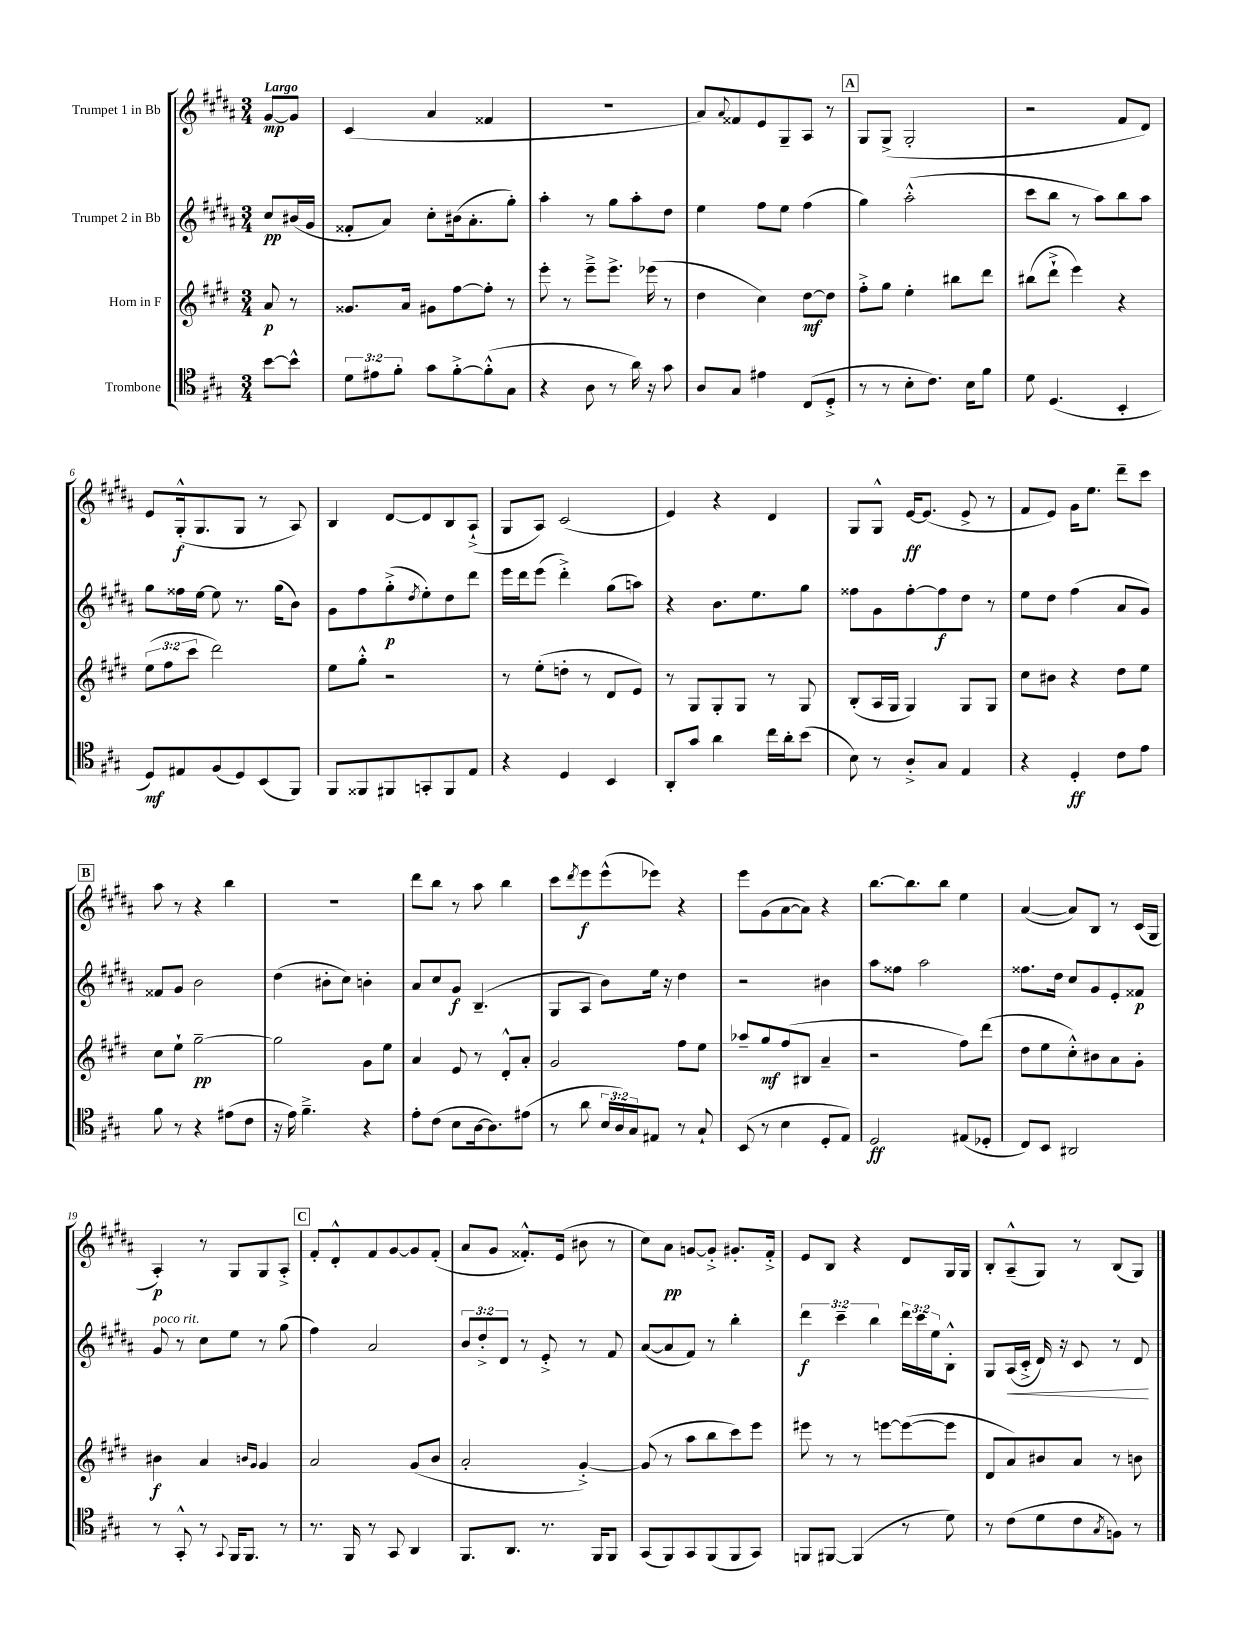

**kern	**kern	**kern	**kern
*staff4	*staff3	*staff2	*staff1
*clefC4	*clefG2	*clefG2	*clefG2
*k[f#c#g#]	*k[f#c#g#d#]	*k[f#c#g#d#a#]	*k[f#c#g#d#a#]
*M3/4	*M3/4	*M3/4	*M3/4
[8b	8a	8cc#	[8g#
8b^^]	8r	(16b#	8g#]
.	.	16g#	.
=	=	=	=
12d	8.g##	8f##'	(4c#
12e#	.	.	.
.	.	8a#)	.
12f#'	.	.	.
.	16a	.	.
8g#	8g#	8cc#'	4a#
[8f#'^	[8ff#	(16b#	.
.	.	8.a#'	.
(8f#'^^]	8ff#']	.	4f##
8G#	8r	8gg#')	.
=	=	=	=
4r	8eee'	4aa#'	2.r
.	8r	.	.
8A	8eee~^	8r	.
8r	8.eee^	8gg#	.
16a)	.	8aa#'	.
16r	(16eee-	.	.
8g#	8r	8dd#	.
=	=	=	=
8A	4dd#	4ee	8a#)
.	.	.	8qqa#
8G#	.	.	8f##
4e#	4cc#)	8ff#	8e
.	.	8ee	8G#~
(8C#	[8dd#	(4ff#	8A#
8D'^	8dd#]	.	8r
=	=	=	=
8r	8ff#'^	4gg#)	8G#
8r	8gg#	.	(8G#^
8B'	4ee'	(2aa#'^^	2G#'
8.c#)	.	.	.
.	8bb#	.	.
16B	.	.	.
8f#	8ddd#	.	.
=	=	=	=
8d	(8bb#	8ccc#	2r
(4.D	8ddd#`^	8bb	.
.	4eee)	8r	.
.	.	8aa#)	.
4BB'	4r	8bb	8f#
.	.	8aa#	8d#)
=	=	=	=
8D)	(12ee	8gg#	8e
.	12ff#	.	.
8E#	.	16ff##	(16G#'^^
.	12ccc#	.	.
.	.	[16ee	8.G#
(8F#	2ddd#)	8ee]	.
8D)	.	8.r	8G#
(8BB	.	.	8r
.	.	(16gg#	.
8FF#)	.	8b)	8A#)
=	=	=	=
8FF#	8ee	8g#	4B
8FF##	8gg#'^^	8ff#	.
8FF#	2r	(8gg#'^	[8d#
.	.	8qdd#	.
8GG'	.	8ee')	8d#]
8FF#	.	8dd#	8B
8E	.	8ddd#	(8A#`^
=	=	=	=
4r	8r	16eee	8G#
.	.	16ddd#	.
.	(8ee'	(8eee	8A#)
4D	8dd'	4ddd#'^)	(2c#
.	8r	.	.
4BB	8d#	(8gg#	.
.	8e)	8aa)	.
=	=	=	=
8AA'	8r	4r	4e)
8g#	8G#	.	.
4a	8G#'	8.b	4r
.	8G#	.	.
.	.	8.ee	.
16cc#	8r	.	4d#
16a'	.	.	.
(8b	8G#	8gg#	.
=	=	=	=
8B)	(8B'	8ff##	8G#
8r	16A	8g#	8G#^^
.	16G#	.	.
8A'^	4G#)	[8ff##'	[16e
.	.	.	(8.e]
8G#	.	8ff##]	.
4E	8G#	8dd#	8e^
.	8G#	8r	8r
=	=	=	=
4r	8cc#	8ee	8f#
.	8b#	8dd#	8e)
4D'	4r	(4ff#	16g#
.	.	.	8.ee
8c#	8dd#	8a#	8ddd#~
8e	8ee	8g#)	8ccc#
=	=	=	=
8f#	8cc#	8f##	8aa#
8r	8ee`	8g#	8r
4r	[2gg#~	2b	4r
(8e#	.	.	4bb
8c#	.	.	.
=	=	=	=
16r	2gg#]	(4dd#	2.r
16e)	.	.	.
4.f#~^	.	.	.
.	.	8b#'	.
.	.	8cc#)	.
4r	8g#	4b'	.
.	8ee	.	.
=	=	=	=
8e'	4a	8a#	8ddd#
(8c#	.	8cc#	8bb
8B	8e	8g#	8r
[16A	8r	(4.B~	8aa#
8.A])	.	.	.
.	8d#'^^	.	4bb
(8e#	8a'	.	.
=	=	=	=
8r	2g#	8G#	8ccc#
.	.	.	8qddd#
8a	.	8A#	8eee
24B	.	8b)	(8eee^^
24A)	.	.	.
24G#	.	.	.
8E#	.	16ee	8eee-)
.	.	16r	.
8r	8ff#	4dd#	4r
8G#`	8ee	.	.
=	=	=	=
(8BB	8aa-~	2r	8eee
8r	8gg#	.	(8g#
4B	(8ff#	.	[8a#
.	8B#	.	8a#])
8D'	4a~	4b#	4r
8E)	.	.	.
=	=	=	=
2D	2r	8aa#	[8.bb
.	.	8ff##	.
.	.	.	8.bb]
.	.	2aa#	.
.	.	.	8bb
(8E#	8ff#)	.	4ee
8D-'	(8ddd#	.	.
=	=	=	=
8C#)	8dd#	8.ff##	([4a#
8BB	8ee	.	.
.	.	16dd#	.
2AA#	8cc#'^^)	8cc#	8a#])
.	8b#	8g#	8B
.	8a	8e'	8r
.	8g#'	8f##	(16c#
.	.	.	16G#
=	=	=	=
8r	4b#	8g#	4A#')
8GG#'^^	.	8r	.
8r	4a	8cc#	8r
8qqGG#	.	.	.
16FF#	.	8ee	8G#
8.FF#	.	.	.
.	16qqb	.	.
.	16qqg#	.	.
.	4g#	8r	8G#
8r	.	(8gg#	8A#'^
=	=	=	=
8.r	2a	4ff#)	8f#'
.	.	.	8d#'^^
16FF#	.	.	.
8r	.	2a#	8f#
8GG#	.	.	[8g#
4AA	(8g#	.	8g#]
.	8b	.	(8f#'
=	=	=	=
8.FF#	2a'	12b	8a#
.	.	12dd#'^	.
.	.	.	8g#
.	.	12d#	.
8.AA	.	.	.
.	.	8r	8.f##'^^)
8.r	.	8e'^	.
.	.	.	(16e
.	[4g#'^)	8r	8b#
16FF#	.	.	.
8FF#	.	8f#	8r
=	=	=	=
(8GG#	(8g#]	([8a#	8cc#)
8FF#)	8r	8a#]	8a#
8GG#	8aa	8f#)	[8g
(8FF#	8bb	8r	8g'^]
8FF#	8ccc#)	4bb'	8.g#'
8GG#)	8eee	.	.
.	.	.	16f#'^
=	=	=	=
8FF	8eee#	6ddd#	8e
[8FF#	8r	.	8B
.	.	6ccc#~	.
(4FF#]	8r	.	4r
.	.	6bb	.
.	[8eee	.	.
8r	(8eee_	24ddd#	8d#
.	.	24ccc#	.
.	.	24ee	.
8d)	8eee]	8B'^^	16G#
.	.	.	16G#
=	=	=	=
8r	8d#	8G#	8B'
(8c#	8a)	(16A#	(8A#~^^
.	.	16c#'^	.
8d	8b#	16d#)	8G#)
.	.	16r	.
8c#	8a	8c#	8r
8qG#	.	.	.
8F)	8r	8r	(8B
8r	8b	8d#	8G#)
==	==	==	==
*-	*-	*-	*-
